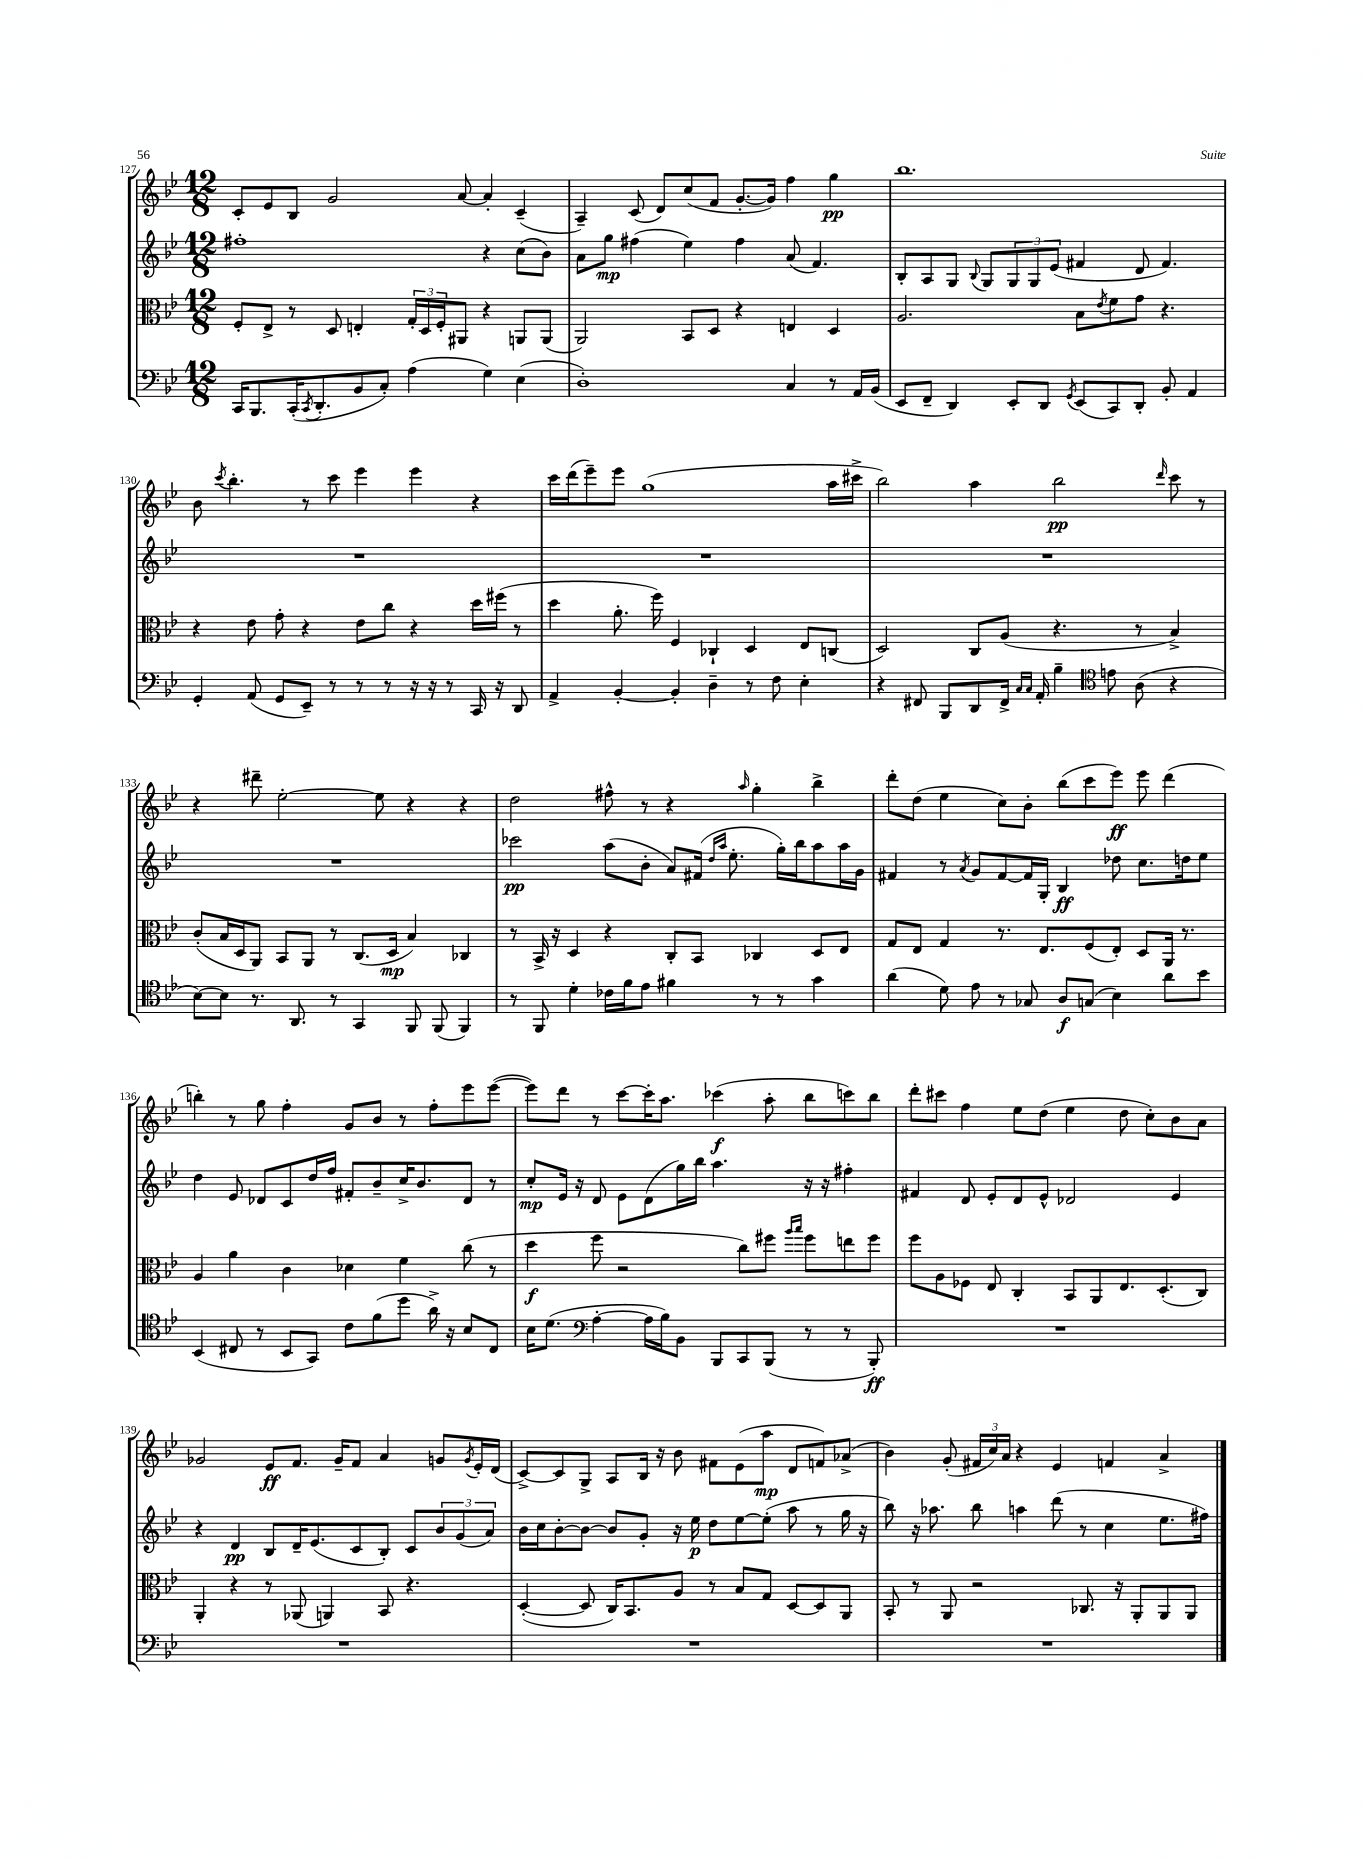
<<
\new StaffGroup <<
\new Staff = "s0" {
    \clef treble \key bes \major \numericTimeSignature \time 12/8
    c'8-. ees'8 bes8 g'2 a'8~ a'4-. c'4--( |
    a4--) c'8( d'8) c''8( f'8 g'8.~-. g'16) f''4 g''4\pp |
    bes''1. |
    bes'8 \acciaccatura { c'''8 } bes''4.-. r8 c'''8 ees'''4 ees'''4 r4 |
    c'''16 d'''16( ees'''8--) ees'''8 g''1( a''16 cis'''16-> |
    bes''2) a''4 bes''2\pp \grace { d'''16 } c'''8 r8 |
    r4 dis'''8-- ees''2~-. ees''8 r4 r4 |
    d''2 fis''8-^ r8 r4 \grace { a''16 } g''4-. bes''4-> |
    d'''8-. d''8( ees''4 c''8) bes'8-. bes''8( c'''8 ees'''8\ff) ees'''8 d'''4( |
    b''4-.) r8 g''8 f''4-. g'8 bes'8 r8 f''8-. ees'''8 ees'''8~( |
    ees'''8) d'''8 r8 c'''8~ c'''16-. a''8. ces'''4\f( a''8-. bes''8 c'''8) bes''8 |
    d'''8-. cis'''8 f''4 ees''8 d''8( ees''4 d''8 c''8-.) bes'8 a'8 |
    ges'2 ees'8\ff f'8. ges'16-- f'8 a'4 g'8 \acciaccatura { g'8 } ees'16-. d'16( |
    c'8~->) c'8 g8-> a8 bes16 r16 bes'8 fis'8 ees'8( a''8\mp d'8 f'8) aes'8->( |
    bes'4) g'8-.( \tuplet 3/2 { fis'16 c''16) a'16 } r4 ees'4 f'4 a'4-> \bar "|." |
}
\new Staff = "s1" {
    \clef treble \key bes \major \numericTimeSignature \time 12/8
    fis''1-. r4 c''8( bes'8) |
    a'8 g''8\mp fis''4( ees''4) fis''4 a'8( f'4.) |
    bes8-. a8 g8 \appoggiatura { bes8 } g8 \tuplet 3/2 { g8 g8 ees'8( } fis'4 d'8 fis'4.) |
    R1. |
    R1. |
    R1. |
    R1. |
    ces'''2\pp a''8( bes'8-. a'8) fis'16( \grace { d''16 a''16 } ees''8.-. g''16-.) bes''16 a''8 a''16 g'16 |
    fis'4 r8 \acciaccatura { a'8 } g'8 fis'8~ fis'16 g16-. bes4\ff des''8 c''8. d''16 ees''8 |
    d''4 ees'8 des'8 c'8 d''16 f''16 fis'8-. bes'8-- c''16-> bes'8. des'8 r8 |
    c''8-.\mp ees'16 r16 d'8 ees'8 d'8( g''16) bes''16 a''4. r16 r16 fis''4-. |
    fis'4 d'8 ees'8-. d'8 ees'8-^ des'2 ees'4 |
    r4 d'4\pp bes8 d'16-- ees'8.( c'8 bes8-.) c'8 \tuplet 3/2 { bes'8 g'8( a'8) } |
    bes'16 c''16 bes'8~-. bes'8~ bes'8 g'8-. r16 ees''16\p d''8 ees''8~ ees''8-.( a''8 r8 g''16 r16 |
    bes''8) r16 aes''8. bes''8 a''4 d'''8( r8 c''4 ees''8. fis''16) \bar "|." |
}
\new Staff = "s2" {
    \clef alto \key bes \major \numericTimeSignature \time 12/8
    f8-. ees8-> r8 d8 e4-. \tuplet 3/2 { g16-. d16 f16-. } ais,8 r4 a,8 a,8( |
    a,2) bes,8 d8 r4 e4 d4 |
    a2. bes8 \acciaccatura { ees'8 } f'8 g'8 r4. |
    r4 ees'8 g'8-. r4 ees'8 c''8 r4 d''16 fis''16( r8 |
    d''4 a'8.-. f''16) f4 ces4-! d4 ees8 c8( |
    d2) c8 a8( r4. r8 bes4->) |
    c'8-.( bes16 d16 a,8) bes,8 a,8 r8 c8.( d16\mp bes4) ces4 |
    r8 bes,16-> r16 d4 r4 c8-. bes,8 ces4 d8 ees8 |
    g8 ees8 g4 r8. ees8. f8( ees8-.) d8 a,16 r8. |
    a4 a'4 c'4 des'4 f'4 c''8( r8 |
    d''4\f f''8 r2 c''8) fis''8 \grace { a''16 bes''16 } fis''8 e''8 fis''8 |
    f''8 a8 fes8 ees8 c4-. bes,8 a,8 ees8. d8.-.( c8) |
    a,4-. r4 r8 aes,8( a,4) bes,8 r4. |
    d4~-.( d8 c16) bes,8. a8 r8 bes8 g8 d8~ d8 a,8 |
    bes,8-. r8 a,8 r2 ces8. r16 a,8-. a,8 a,8 \bar "|." |
}
\new Staff = "s3" {
    \clef bass \key bes \major \numericTimeSignature \time 12/8
    c,16 bes,,8. c,16-.( \acciaccatura { c,8 } d,8.-. bes,8 c8-.) a4( g4) ees4( |
    d1-.) c4 r8 a,16 bes,16( |
    ees,8 f,8-- d,4) ees,8-. d,8 \acciaccatura { g,8 } ees,8( c,8) d,8-. bes,8-. a,4 |
    g,4-. a,8( g,8 ees,8--) r8 r8 r8 r16 r16 r8 c,16 r16 d,8 |
    a,4-> bes,4~-. bes,4-. d4-- r8 f8 ees4-. |
    r4 fis,8 bes,,8 d,8 fis,16-> \grace { c16 c16 } a,16-. bes4-- \clef tenor e'8 a8( r4 |
    bes8~) bes8 r8. a,8. r8 g,4 f,8 f,8( f,4) |
    r8 f,8 d'4-. ces'16 f'16 ees'8 fis'4 r8 r8 g'4 |
    a'4( d'8) ees'8 r8 ges8 a8\f g8( bes4) a'8 bes'8 |
    bes,4( cis8 r8 bes,8 g,8) c'8 f'8( d''8 a'16->) r16 bes8 cis8 |
    bes16 d'8.( \clef bass a4~-. a16 bes16) bes,8 bes,,8 c,8 bes,,8( r8 r8 bes,,8-.\ff) |
    R1. |
    R1. |
    R1. |
    R1. \bar "|." |
}
>>
>>
\layout { \context { \Score currentBarNumber = #127 } }
